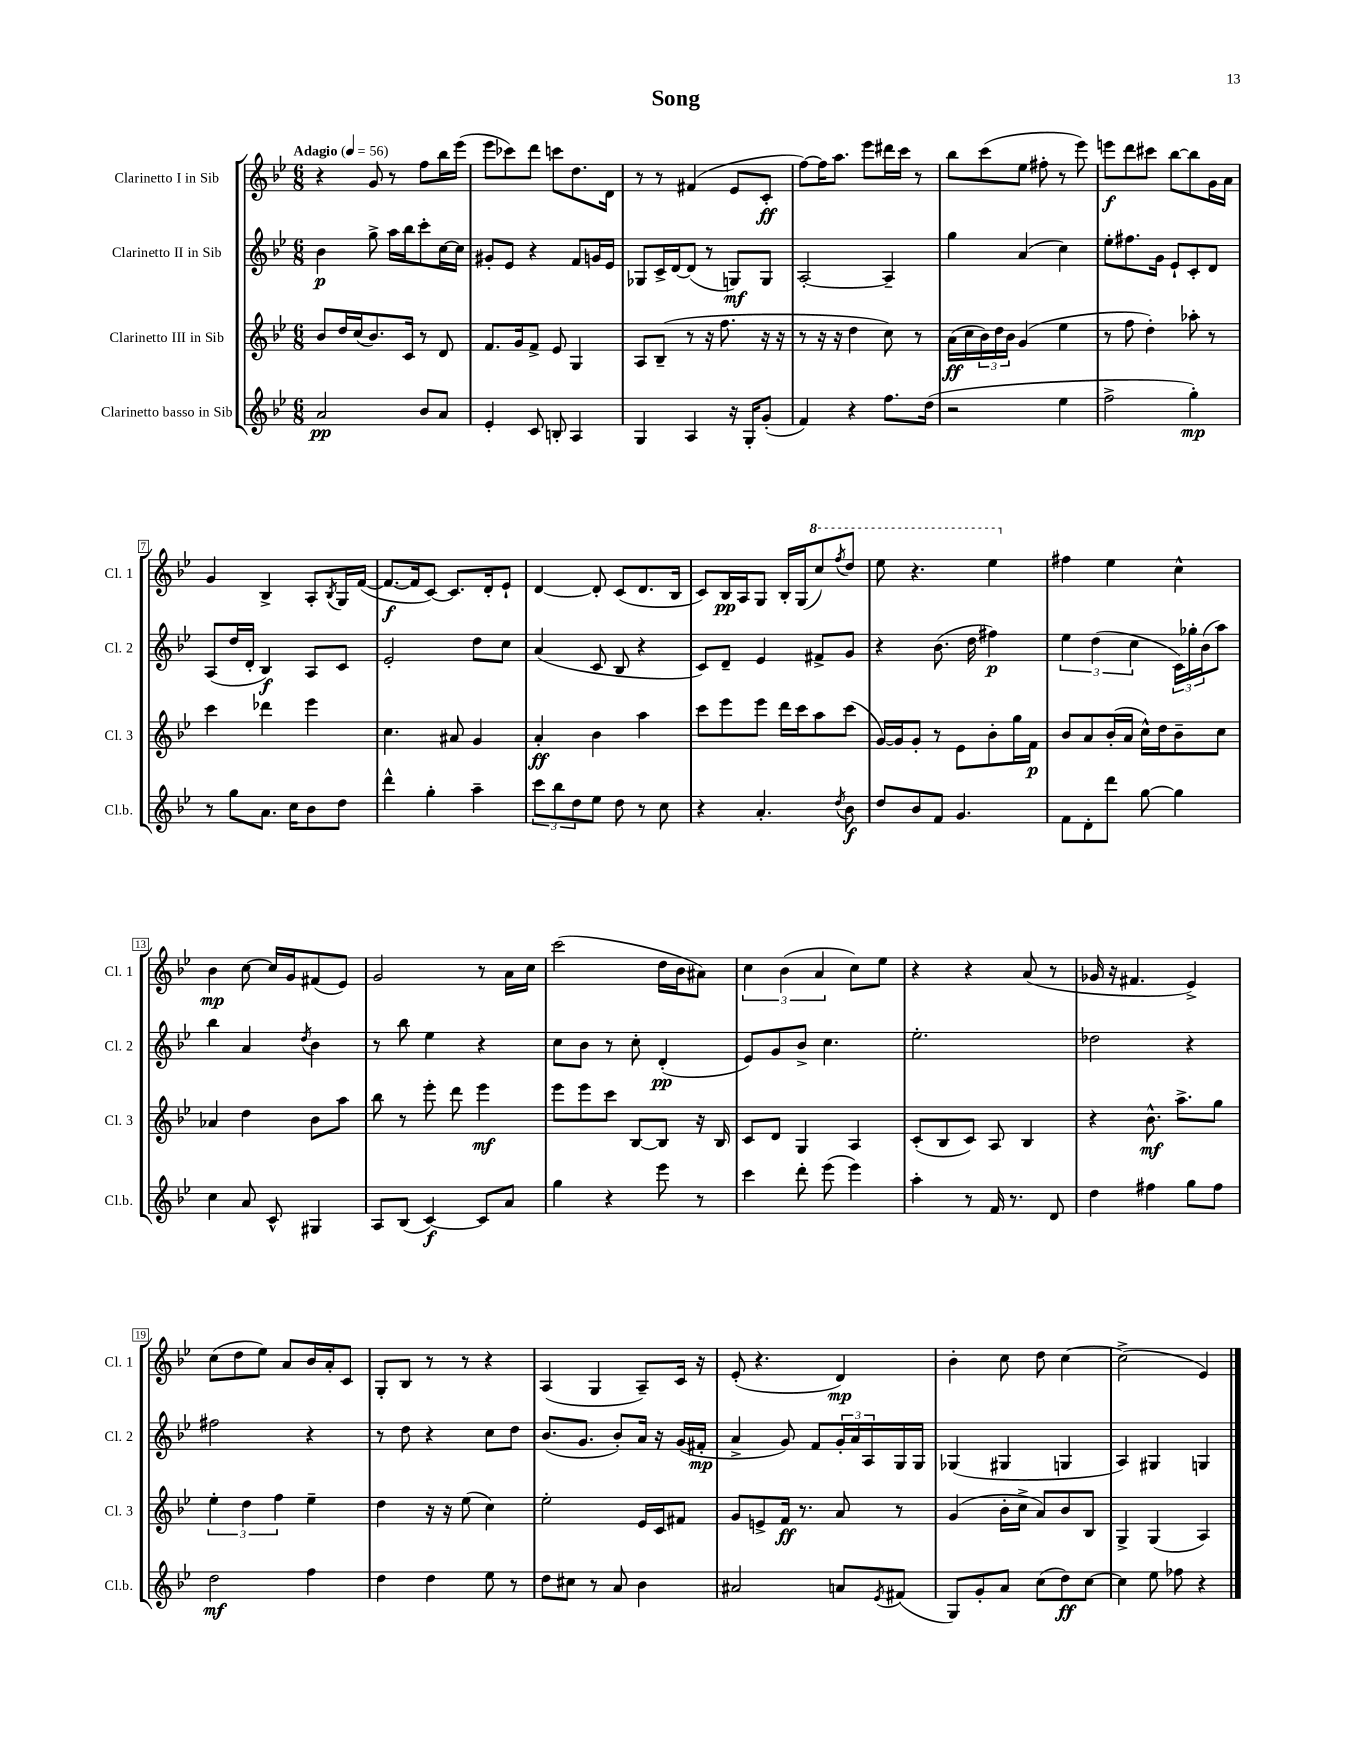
\header { title = "Song" }
<<
\new StaffGroup <<
\new Staff = "s0" \with { instrumentName = "Clarinetto I in Sib" shortInstrumentName = "Cl. 1" } {
    \clef treble \key bes \major \numericTimeSignature \time 6/8 \tempo "Adagio" 4 = 56
    r4 g'8 r8 f''8 bes''16 ees'''16( |
    ees'''8 ces'''8) d'''8 c'''8 d''8. d'16 |
    r8 r8 fis'4( ees'8 c'8-.\ff |
    f''8~) f''16 a''8. ees'''8 dis'''16 c'''16 r8 |
    bes''8 c'''8( ees''8 fis''8-. r8 ees'''8) |
    e'''8\f d'''8 cis'''8 bes''8~ bes''8 g'16 a'16 |
    g'4 bes4-> a8-. \acciaccatura { bes8 } g16 f'16~( |
    f'8.~\f f'16 c'8~) c'8. d'16-. ees'8-! |
    d'4~ d'8-. c'8( d'8. bes16 |
    c'8) bes16\pp a16 g8 bes16-. g16( \ottava #1 c'''8) \acciaccatura { f'''8 } d'''8 |
    ees'''8 r4. ees'''4 \ottava #0 |
    fis''4 ees''4 c''4-^ |
    bes'4\mp c''8~ c''16 g'16 fis'8( ees'8) |
    g'2 r8 a'16 c''16 |
    c'''2( d''16 bes'16 ais'8) |
    \tuplet 3/2 { c''4 bes'4( a'4 } c''8) ees''8 |
    r4 r4 a'8( r8 |
    ges'16 r16 fis'4. ees'4->) |
    c''8( d''8 ees''8) a'8 bes'16 a'16-. c'8 |
    g8-. bes8 r8 r8 r4 |
    a4( g4 a8--) c'16 r16 |
    ees'8-.( r4. d'4\mp) |
    bes'4-. c''8 d''8 c''4~ |
    c''2->( ees'4) \bar "|." |
}
\new Staff = "s1" \with { instrumentName = "Clarinetto II in Sib" shortInstrumentName = "Cl. 2" } {
    \clef treble \key bes \major \numericTimeSignature \time 6/8
    bes'4\p g''8-> a''16 bes''16 c'''8-. c''16~ c''16 |
    gis'8-. ees'8 r4 f'8 g'16 ees'16 |
    ges8 c'16-> d'16~ d'8( r8 g8\mf) g8 |
    a2~-. a4-- |
    g''4 a'4( c''4) |
    ees''8-. fis''8. g'16 ees'8-! c'8-. d'8 |
    a8( d''16 d'16-. bes4\f) a8 c'8 |
    ees'2-. d''8 c''8 |
    a'4( c'8 bes8 r4 |
    c'8) d'8-- ees'4 fis'8-> g'8 |
    r4 bes'8.( d''16 fis''4\p) |
    \tuplet 3/2 { ees''4 d''4( c''4 } \tuplet 3/2 { c'16) ges''16-. bes'16( } a''8) |
    bes''4 a'4 \acciaccatura { d''8 } bes'4 |
    r8 bes''8 ees''4 r4 |
    c''8 bes'8 r8 c''8-. d'4-.\pp( |
    ees'8) g'8 bes'8-> c''4. |
    ees''2.-. |
    des''2 r4 |
    fis''2 r4 |
    r8 d''8 r4 c''8 d''8 |
    bes'8.( g'8. bes'8-.) a'16 r16 g'16( fis'16-.\mp |
    a'4-> g'8) f'8 \tuplet 3/2 { g'16-. a'16 a16 } g16 g16 |
    ges4( gis4 g4 |
    a4) gis4 g4 \bar "|." |
}
\new Staff = "s2" \with { instrumentName = "Clarinetto III in Sib" shortInstrumentName = "Cl. 3" } {
    \clef treble \key bes \major \numericTimeSignature \time 6/8
    bes'8 d''16 c''16( bes'8.) c'16 r8 d'8 |
    f'8. g'16 f'8-> ees'8 g4 |
    a8 bes8--( r8 r16 f''8. r16 r16 |
    r8 r16 r16 d''4 c''8) r8 |
    a'16\ff( c''16 \tuplet 3/2 { bes'16) d''16 bes'16 } g'4( ees''4 |
    r8 f''8 d''4-.) aes''8-. r8 |
    c'''4 des'''4 ees'''4 |
    c''4. ais'8 g'4 |
    a'4-.\ff bes'4 a''4 |
    c'''8 ees'''8 ees'''8 d'''16 c'''16 a''8 c'''8( |
    g'16~) g'16 g'8-. r8 ees'8 bes'8-. g''16 f'16\p |
    bes'8 a'8 bes'16-.( a'16 c''16-^) d''16 bes'8-- c''8 |
    aes'4 d''4 bes'8 a''8 |
    bes''8 r8 ees'''8-. d'''8 ees'''4\mf |
    ees'''8 ees'''8 c'''8 bes8~ bes8 r16 bes16 |
    c'8 d'8 g4 a4 |
    c'8-.( bes8 c'8) a8 bes4 |
    r4 bes'8.-^\mf a''8.-> g''8 |
    \tuplet 3/2 { ees''4-. d''4 f''4 } ees''4-- |
    d''4 r16 r16 ees''8( c''4) |
    ees''2-. ees'16 c'16 fis'8 |
    g'8 e'8-> f'16\ff r8. a'8 r8 |
    g'4( bes'16-. c''16-> a'8) bes'8 bes8 |
    g4-> g4( a4) \bar "|." |
}
\new Staff = "s3" \with { instrumentName = "Clarinetto basso in Sib" shortInstrumentName = "Cl.b." } {
    \clef treble \key bes \major \numericTimeSignature \time 6/8
    a'2\pp bes'8 a'8 |
    ees'4-. c'8 b8-. a4 |
    g4 a4 r16 g16-. g'8-.( |
    f'4) r4 f''8. d''16( |
    r2 ees''4 |
    f''2-> g''4-.\mp) |
    r8 g''8 a'8. c''16 bes'8 d''8 |
    d'''4-^ g''4-. a''4-- |
    \tuplet 3/2 { c'''8 bes''8 d''8 } ees''8 d''8 r8 c''8 |
    r4 a'4.-. \acciaccatura { d''8 } bes'8\f |
    d''8 bes'8 f'8 g'4. |
    f'8 d'8-. d'''8 g''8~ g''4 |
    c''4 a'8 c'8-^ gis4 |
    a8 bes8( c'4~\f) c'8 a'8 |
    g''4 r4 ees'''8 r8 |
    c'''4 d'''8-. ees'''8( ees'''4) |
    a''4-. r8 f'16 r8. d'8 |
    d''4 fis''4 g''8 fis''8 |
    d''2\mf f''4 |
    d''4 d''4 ees''8 r8 |
    d''8 cis''8 r8 a'8 bes'4 |
    ais'2 a'8 \acciaccatura { ees'8 } fis'8( |
    g8) g'8-. a'8 c''8( d''8\ff) c''8~ |
    c''4 ees''8 fes''8 r4 \bar "|." |
}
>>
>>
\layout { \context { \Score \override BarNumber.stencil = #(make-stencil-boxer 0.1 0.3 ly:text-interface::print) } }
